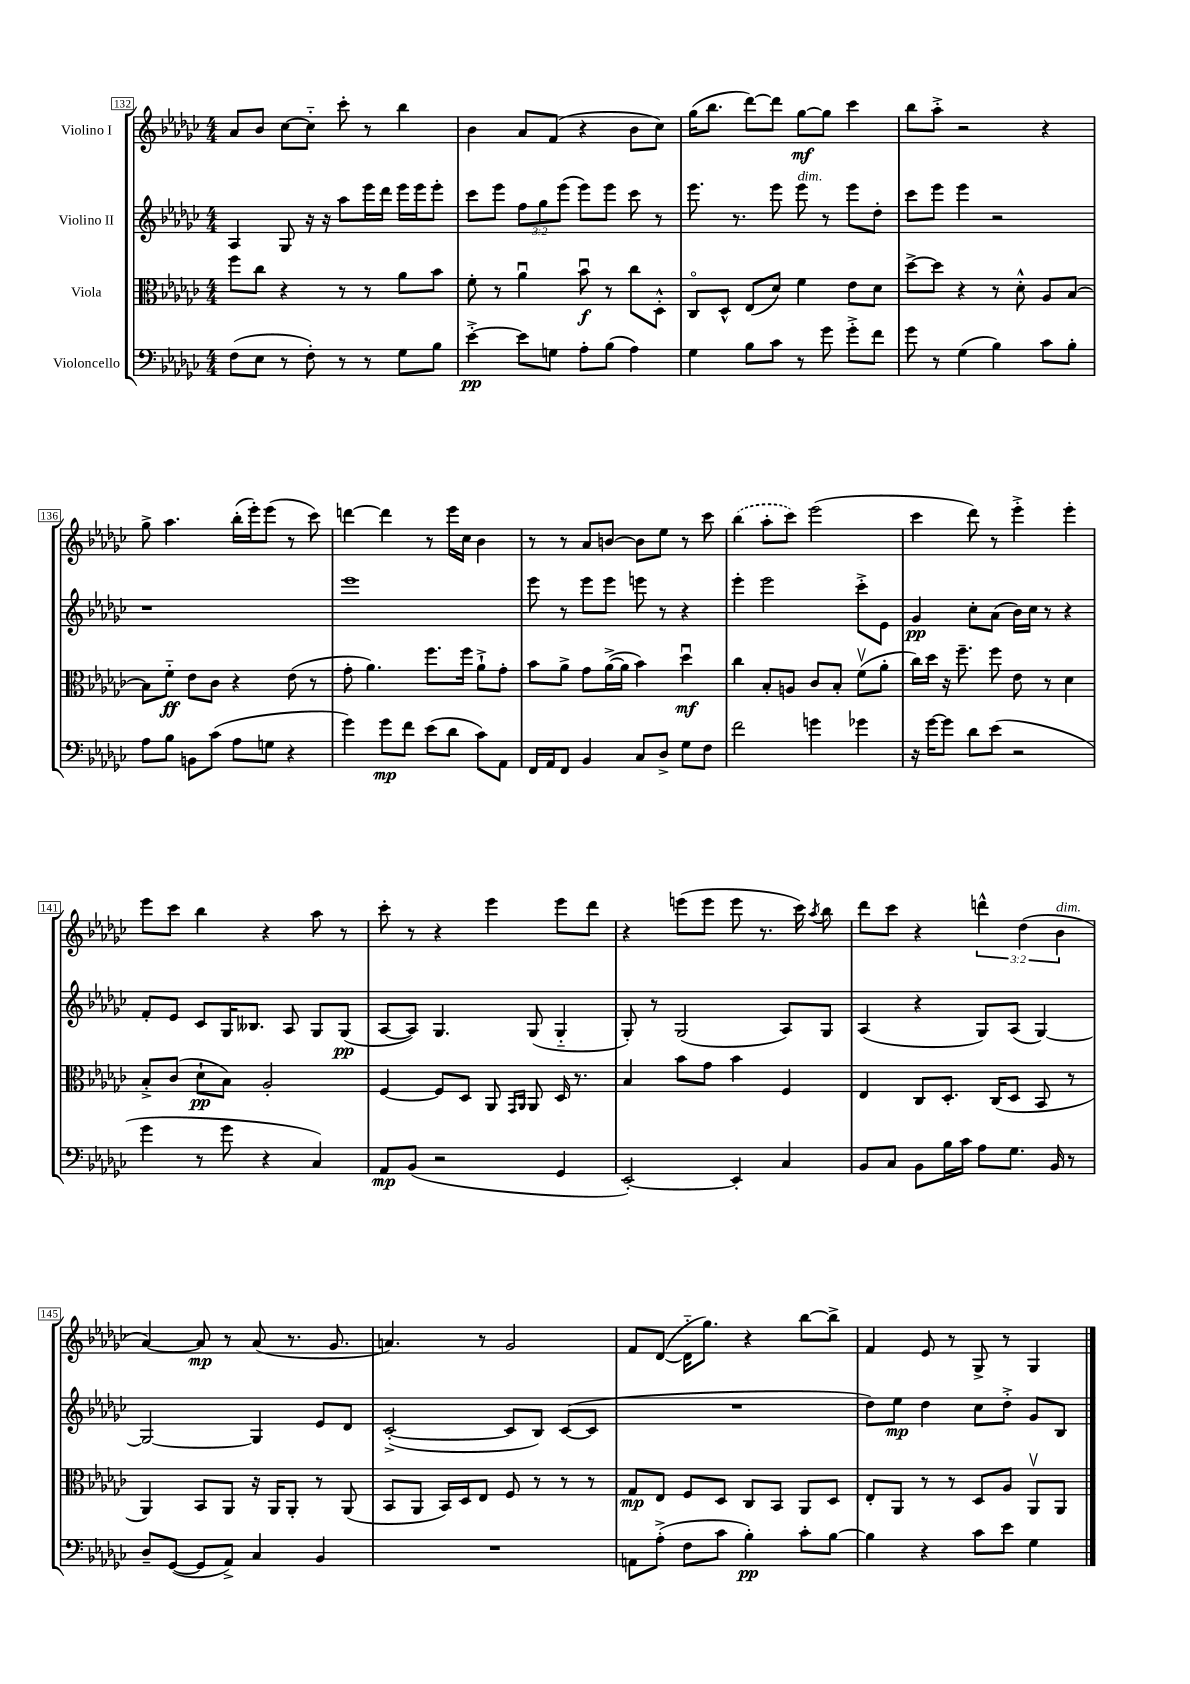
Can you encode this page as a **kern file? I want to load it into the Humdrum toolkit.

**kern	**kern	**kern	**kern
*staff4	*staff3	*staff2	*staff1
*clefF4	*clefC3	*clefG2	*clefG2
*k[b-e-a-d-g-c-]	*k[b-e-a-d-g-c-]	*k[b-e-a-d-g-c-]	*k[b-e-a-d-g-c-]
*M4/4	*M4/4	*M4/4	*M4/4
(8F	8ff	4A-	8a-
8E-	8cc-	.	8b-
8r	4r	8G-	[8cc-
8F')	.	16r	8cc-'~]
.	.	16r	.
8r	8r	8aa-	8ccc-'
8r	8r	16eee-	8r
.	.	16ddd-	.
8G-	8a-	16eee-	4bb-
.	.	16eee-	.
8B-	8b-	8eee-'	.
=	=	=	=
[4e-'^	8f'	8ccc-	4b-
.	8r	8eee-	.
8e-]	4a-u	12ff	8a-
.	.	12gg-	.
8G	.	.	(8f
.	.	(12eee-	.
8A-'	8b-u	8eee-)	4r
(8B-	8r	8eee-	.
4A-)	8cc-	8ccc-	8b-
.	8D-'^^	8r	8cc-)
=	=	=	=
4G-	8C-o	8.eee-	(16gg-
.	.	.	8.bb-
.	8D-^^	.	.
.	.	8.r	.
8B-	(8E-	.	[8ddd-)
8c-	8d-)	8eee-	8ddd-]
8r	4f	8eee-	[8gg-
8g-	.	8r	8gg-]
8g-'^	8e-	8eee-	4ccc-
8f	8d-	8dd-'	.
=	=	=	=
8g-	[8dd-^	8ccc-	8bb-
8r	8dd-]	8eee-	8aa-'^
(4G-	4r	4eee-	2r
4B-)	8r	2r	.
.	8d-'^^	.	.
8c-	8A-	.	4r
8B-'	[8B-	.	.
=	=	=	=
8A-	8B-]	1r	8gg-^
8B-	8f'~	.	4.aa-
8BB	8e-	.	.
(8c-	8c-	.	.
8A-	4r	.	(16bb-'
.	.	.	16eee-')
8G	.	.	(8eee-
4r	(8e-	.	8r
.	8r	.	8ccc-)
=	=	=	=
4g-)	8g-'	1eee-	[4ddd
.	4.a-)	.	.
8g-	.	.	4ddd]
8f	.	.	.
(8e-	8.ff	.	8r
8d-	.	.	16eee-
.	16ff	.	16cc-
8c-)	8a-`^	.	4b-
8AA-	8g-'	.	.
=	=	=	=
16FF	8b-	8eee-	8r
16AA-	.	.	.
8FF	8a-^	8r	8r
4BB-	8g-	8eee-	8a-
.	([16a-^	8eee-	[8b
.	16a-]	.	.
8C-	4b-)	8eee	8b]
8D-^	.	8r	8ee-
8G-	4dd-u	4r	8r
8F	.	.	8ccc-
=	=	=	=
2f	4cc-	4eee-'	(4bb-
.	8B-'	2eee-	8aa-'
.	8A	.	8ccc-)
4g	8c-	.	(2eee-
.	8B-'	.	.
4g-	(8fv	8ccc-'^	.
.	8a-'	8e-	.
=	=	=	=
16r	16cc-)	4g-	4ccc-
[16g-	16dd-	.	.
8g-]	16r	.	.
.	8.ff~	.	.
8d-	.	8cc-'	8ddd-)
(8e-	8ff	(8a-	8r
2r	8e-	16b-)	4eee-'^
.	.	16cc-	.
.	8r	8r	.
.	4d-	4r	4eee-'
=	=	=	=
4g-	8B-'^	8f'	8eee-
.	(8c-	8e-	8ccc-
8r	8d-`	8c-	4bb-
8g-	8B-)	16G-	.
.	.	8.B--	.
4r	2A-'	.	4r
.	.	8A-	.
4C-)	.	8G-	8aa-
.	.	(8G-	8r
=	=	=	=
8AA-	[4F	[8A-	8ccc-'
(8BB-	.	8A-])	8r
2r	8F]	4.G-	4r
.	8D-	.	.
.	8AA-	.	4eee-
.	16qqGG-	.	.
.	16qqAA-	.	.
.	8AA-	(8G-	.
4GG-	16D-	4G-'~	8eee-
.	8.r	.	.
.	.	.	8ddd-
=	=	=	=
[2EE-')	4B-	8G-')	4r
.	.	8r	.
.	8b-	(2G-	(8eee
.	8g-	.	8eee
4EE-']	4b-	.	8eee
.	.	.	8.r
4C-	4F	8A-)	.
.	.	.	16ccc-)
.	.	.	8qaa-
.	.	8G-	8bb-
=	=	=	=
8BB-	4E-	(4A-	8ddd-
8C-	.	.	8ccc-
8BB-	8C-	4r	4r
16B-	8.D-'	.	.
16c-	.	.	.
8A-	.	8G-)	6ddd^^
.	(16C-	.	.
8.G-	8D-	(8A-	.
.	.	.	(6dd-
.	8BB-	[4G-)	.
16BB-	.	.	.
.	.	.	6b-
8r	8r	.	.
=	=	=	=
8D-~	4AA-)	2G-_	[4a-)
([8GG-	.	.	.
8GG-]	8BB-	.	8a-]
8AA-^)	8AA-	.	8r
4C-	16r	4G-]	(8a-
.	16AA-	.	.
.	8AA-'	.	8.r
4BB-	8r	8e-	.
.	.	.	8.g-
.	(8AA-	8d-	.
=	=	=	=
1r	8BB-	([2c-'^	4.a)
.	8AA-	.	.
.	16BB-)	.	.
.	16D-	.	.
.	8E-	.	8r
.	8F	8c-]	2g-
.	8r	8B-)	.
.	8r	([8c-	.
.	8r	8c-]	.
=	=	=	=
8AA	8G-	1r	8f
(8A-'^	8E-	.	([8d-
8F	8F	.	16d-'~]
.	.	.	8.gg-)
8c-	8D-	.	.
4B-')	8C-	.	4r
.	8BB-	.	.
8c-'	8AA-	.	[8bb-
[8B-	8D-	.	8bb-^]
=	=	=	=
4B-]	8E-'	8dd-)	4f
.	8AA-	8ee-	.
4r	8r	4dd-	8e-
.	8r	.	8r
8c-	8D-	8cc-	8G-^
8e-	8A-	8dd-'^	8r
4G-	8AA-v	8g-	4G-
.	8AA-	8B-	.
==	==	==	==
*-	*-	*-	*-
